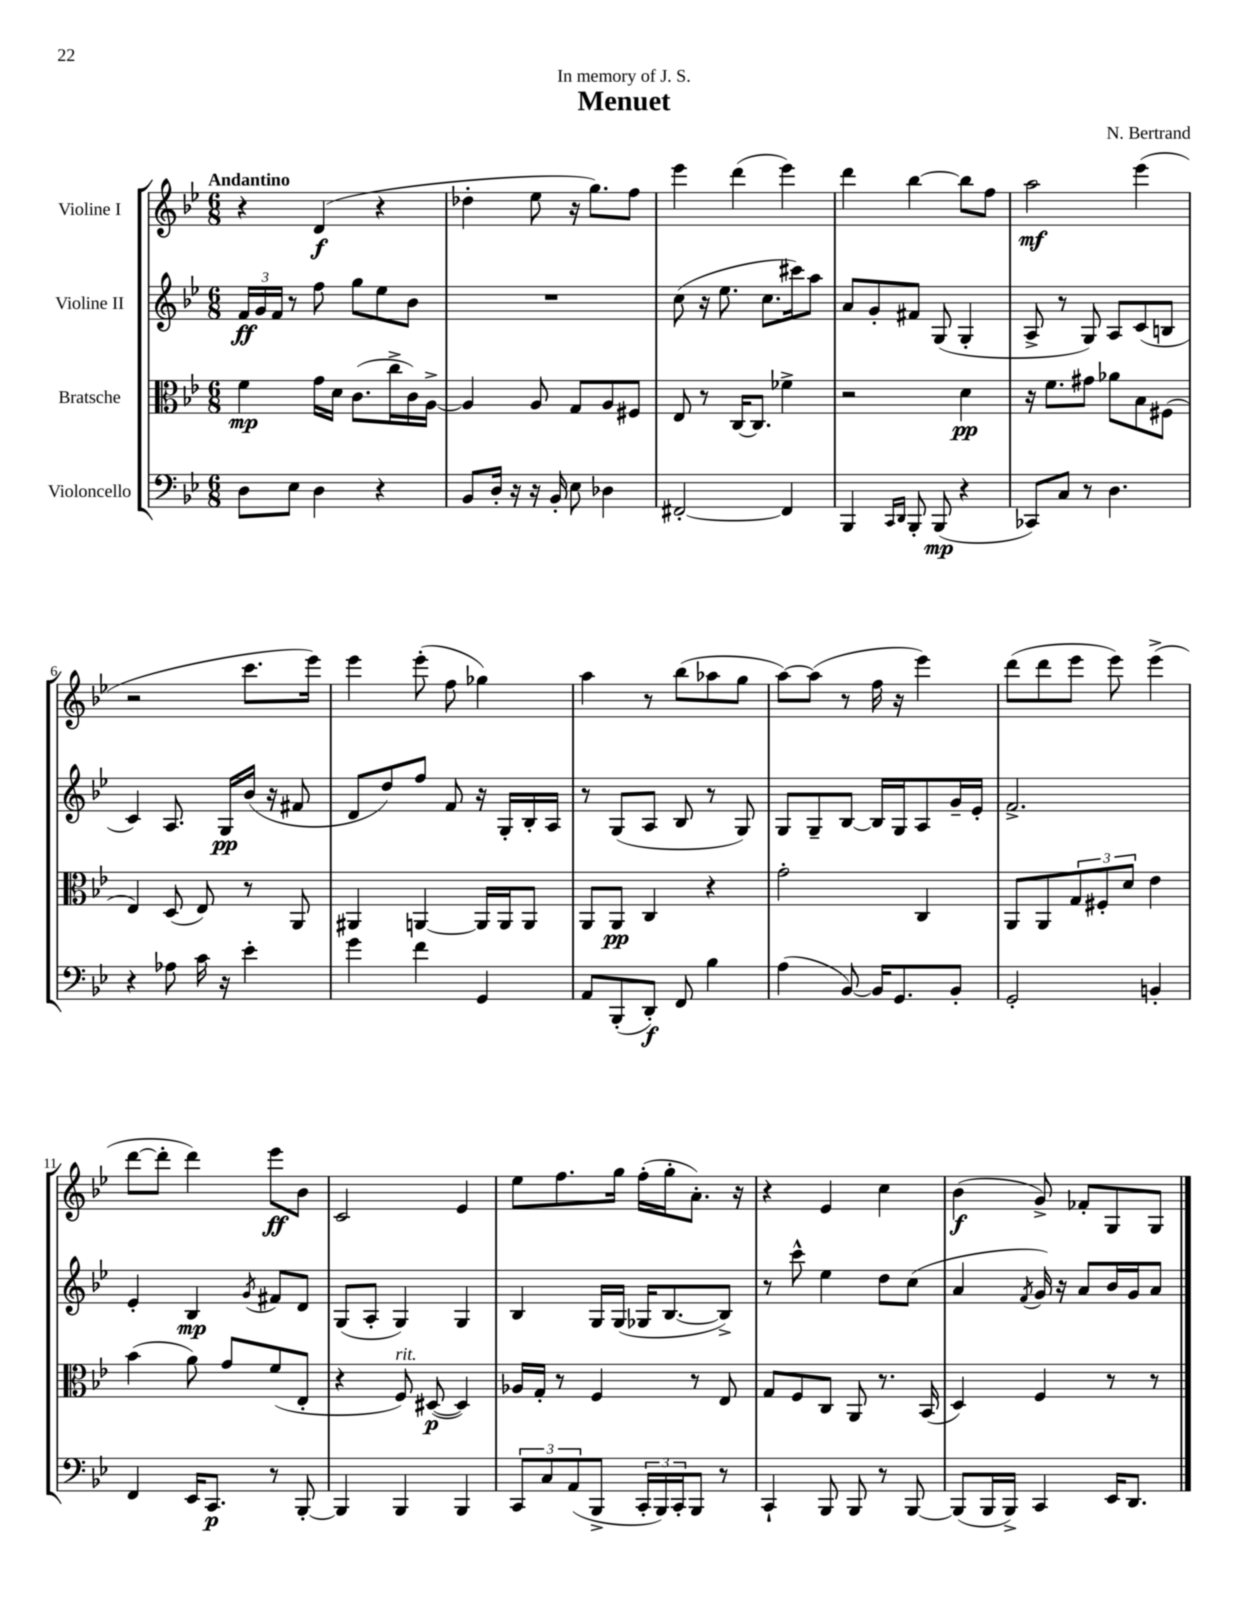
\header { title = "Menuet" composer = "N. Bertrand" dedication = "In memory of J. S." }
<<
\new StaffGroup <<
\new Staff = "s0" \with { instrumentName = "Violine I" } {
    \clef treble \key bes \major \numericTimeSignature \time 6/8 \tempo "Andantino"
    r4 d'4\f( r4 |
    des''4-. ees''8 r16 g''8.) f''8 |
    ees'''4 d'''4( ees'''4) |
    d'''4 bes''4~ bes''8 f''8 |
    a''2\mf ees'''4( |
    r2 c'''8. ees'''16) |
    ees'''4 ees'''8-.( f''8 ges''4) |
    a''4 r8 bes''8( aes''8 g''8 |
    a''8~) a''8( r8 f''16 r16 ees'''4) |
    d'''8( d'''8 ees'''8 ees'''8) ees'''4->( |
    d'''8~ d'''8-. d'''4) ees'''8\ff bes'8 |
    c'2 ees'4 |
    ees''8 f''8. g''16 f''16-.( g''16-. a'8.-.) r16 |
    r4 ees'4 c''4 |
    bes'4\f( g'8->) fes'8-. g8 g8 \bar "|." |
}
\new Staff = "s1" \with { instrumentName = "Violine II" } {
    \clef treble \key bes \major \numericTimeSignature \time 6/8
    \tuplet 3/2 { f'16\ff g'16 f'16 } r8 f''8 g''8 ees''8 bes'8 |
    R2. |
    c''8( r16 ees''8. c''8. cis'''16) a''8 |
    a'8 g'8-. fis'8 g8( g4-. |
    a8-> r8 g8) a8 c'8( b8 |
    c'4) a8. g16\pp bes'16( r16 fis'8 |
    d'8 d''8) f''8 f'8 r16 g16-. bes16-. a16 |
    r8 g8( a8 bes8 r8 g8) |
    g8 g8-- bes8~ bes16 g16 a8 g'16-- ees'16-. |
    f'2.-> |
    ees'4-. bes4\mp \acciaccatura { g'8 } fis'8 d'8 |
    g8( a8-. g4) g4 |
    bes4 g16 g16( ges16 bes8.~ bes8->) |
    r8 c'''8-^ ees''4 d''8 c''8( |
    a'4 \acciaccatura { f'8 } g'16) r16 a'8 bes'16 g'16 a'8 \bar "|." |
}
\new Staff = "s2" \with { instrumentName = "Bratsche" } {
    \clef alto \key bes \major \numericTimeSignature \time 6/8
    f'4\mp g'16 d'16 c'8.( c''16-> c'16) a16~-> |
    a4 a8 g8 a8 fis8 |
    ees8 r8 c16~ c8. fes'4-> |
    r2 d'4\pp |
    r16 f'8. gis'8 aes'8 bes8 fis8( |
    ees4) d8( ees8) r8 a,8 |
    ais,4 a,4~ a,16 a,16 a,8 |
    a,8 a,8\pp c4 r4 |
    g'2-. c4 |
    a,8 a,8 \tuplet 3/2 { g8 fis8-. d'8 } ees'4 |
    bes'4( a'8) g'8 f'8( ees8-. |
    r4 f8^\markup { \italic "rit." }) dis8~\p( dis4) |
    aes16 g16-. r8 f4 r8 ees8 |
    g8 f8 c8 a,8 r8. bes,16( |
    d4) f4 r8 r8 \bar "|." |
}
\new Staff = "s3" \with { instrumentName = "Violoncello" } {
    \clef bass \key bes \major \numericTimeSignature \time 6/8
    d8 ees8 d4 r4 |
    bes,8 d16-. r16 r16 bes,16-. ees8 des4 |
    fis,2~-. fis,4 |
    bes,,4 \grace { c,16 d,16 } bes,,8-. bes,,8\mp( r4 |
    ces,8) c8 r8 d4. |
    r4 aes8 c'16 r16 ees'4-. |
    g'4 f'4 g,4 |
    a,8 bes,,8-.( d,8-.\f) f,8 bes4 |
    a4( bes,8~) bes,16 g,8. bes,8-. |
    g,2-. b,4-. |
    f,4 ees,16 c,8.\p r8 bes,,8~-. |
    bes,,4 bes,,4 bes,,4 |
    \tuplet 3/2 { c,8 c8 a,8( } bes,,8-> \tuplet 3/2 { c,16-. bes,,16) c,16-. } bes,,8 r8 |
    c,4-! bes,,8 bes,,8 r8 bes,,8~ |
    bes,,8( bes,,16 bes,,16->) c,4 ees,16 d,8. \bar "|." |
}
>>
>>
